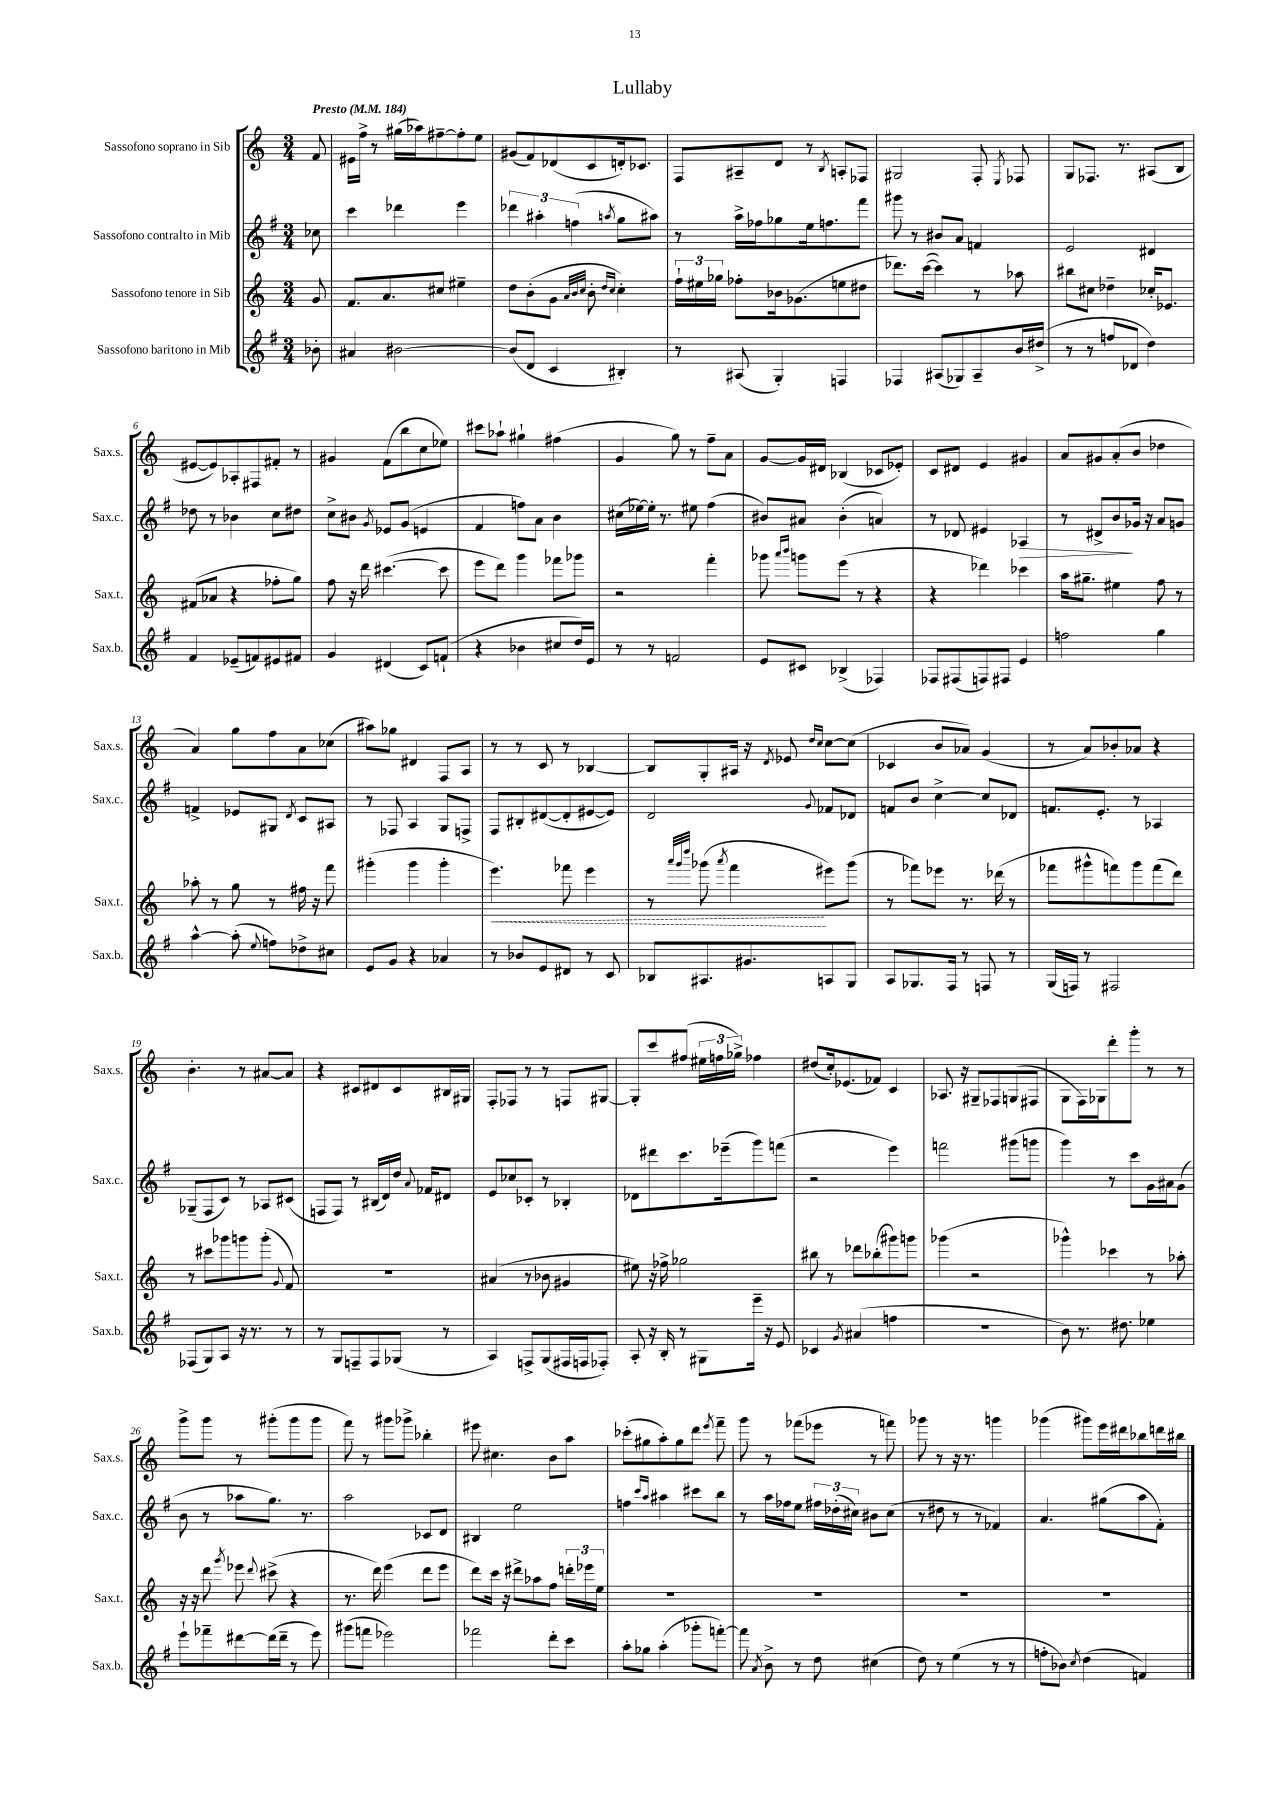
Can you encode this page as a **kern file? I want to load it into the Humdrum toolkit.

**kern	**kern	**dynam	**kern	**dynam	**kern
*part4	*part3	*part3	*part2	*part2	*part1
*staff4	*staff3	*staff3	*staff2	*staff2	*staff1
*I"Sassofono baritono in Mib	*I"Sassofono tenore in Sib	*	*I"Sassofono contralto in Mib	*	*I"Sassofono soprano in Sib
*I'Sax.b.	*I'Sax.t.	*	*I'Sax.c.	*	*I'Sax.s.
*clefG2	*clefG2	*	*clefG2	*	*clefG2
*k[f#]	*k[]	*	*k[f#]	*	*k[]
*M3/4	*M3/4	*	*M3/4	*	*M3/4
*MM184	*MM184	*	*MM184	*	*MM184
=	=	=	=	=	=
!	!	!	!	!	!LO:TX:a:B:t=Presto
8b-X'\	8g/	.	8cc-X\	.	8f/
=1	=1	=1	=1	=1	=1
4a#X/	8.f/L	.	4ccc\	.	16e#X\LL
.	.	.	.	.	16ff^\JJ
.	.	.	.	.	8r
.	8.a/	.	.	.	.
[2b#X\	.	.	4ddd-X\	.	(16gg#X\LL
.	.	.	.	.	16aa-X\J)
.	8cc#X/J	.	.	.	[8ff#X~\
.	4ee#X~\	.	4eee\	.	8ff#'\]
.	.	.	.	.	8ee\J
=2	=2	=2	=2	=2	=2
(8b#/L]	8dd\L	.	6ddd-X\	.	(8g#X/L
8d/J	(8b'\	.	.	.	8f/)
.	.	.	6aa#X'\	.	.
4c/	8g\J	.	.	.	(8d-X/
.	.	.	(6ffn\	.	.
.	32qqa/LLL	.	.	.	.
.	32qqb/	.	.	.	.
.	32qqcc/JJJ	.	.	.	.
.	8b'\	.	.	.	8c/
.	16qqdd/LL	.	.	.	.
.	16qqcc/JJ	.	8qaan/	.	.
4B#X'/)	4cc'\)	.	8gg\L	.	16dn'/k)
.	.	.	.	.	8.c-X/J
.	.	.	8aa#X\J)	.	.
=3	=3	=3	=3	=3	=3
8r	24ff`\LL	.	8r	.	8F/L
.	24ee#X\	.	.	.	.
.	24gg-X\JJ	.	.	.	.
(8A#X/	8ff-X'\L	.	16aa^\LL	.	8A#X~/
.	.	.	16ff-X\J	.	.
4G'/)	16b-X\k	.	8gg-X\	.	8d/J
.	(8.g-X\	.	.	.	.
.	.	.	16ee\k	.	8r
.	.	.	8.ffn\	.	.
.	.	.	.	.	8qB/
4Fn/	8een\	.	.	.	8An'/L
.	8dd#X\J	.	8fff#\J	.	8F-X/J
=4	=4	=4	=4	=4	=4
4F-X/	8.ddd-X\L)	.	8ggg#X\	.	2G#X/
.	.	.	8r	.	.
.	([16ccc\Jk	.	.	.	.
(8A#X/L	4ccc\])	.	8b#X/L	.	.
8G-X/)	.	.	8a/J	.	.
8A#~/	8r	.	4fn/	.	8F'/
.	.	.	.	.	8qE/
16b/L	8aa-X\	.	.	.	8F-X/
(16dd#X^/JJ	.	.	.	.	.
=5	=5	=5	=5	=5	=5
8r	8bb#X\L	.	2e/	.	8G/L
8r	8cc#X\J	.	.	.	8.F-X/J
8ffn/L	4dd-X~\	.	.	.	.
.	.	.	.	.	8.r
8d-X/J	.	.	.	.	.
4dd\)	16cc-X'/KL	.	4d#X/	.	(8A#X/L
.	8.e-X/J	.	.	.	.
.	.	.	.	.	8B/J
!!LO:LB:g=z
=6	=6	=6	=6	=6	=6
4f#/	(8f#X/L	.	8dd-X\	.	[8e#X/L
.	8a-X/J	.	8r	.	8e#/])
(8e-X~/L	4r	.	4b-X\	.	8A-X'/
8fn/)	.	.	.	.	8F#X/
8e#X/	8ff-X'\L	.	8cc\L	.	8f#X'/J
8f#X/J	8gg\J)	.	8dd#X\J	.	8r
=7	=7	=7	=7	=7	=7
4g/	8ff\	.	8cc^\L	.	4g#X/
.	16r	.	8b#X\J	.	.
.	16ddd\	.	.	.	.
.	.	.	8qg/	.	.
(4d#X/	([4.ccc#X\	.	8e-X/L	.	(8f\L
.	.	.	(8g/J	.	8bb\
8c/L)	.	.	4en/	.	8cc\
(8fn`/J	8ccc#\]	.	.	.	8ee-X\J)
=8	=8	=8	=8	=8	=8
4r	8eee\L	.	4f#/	.	8ccc#X\L
.	8ddd\J)	.	.	.	8aa-X`\J
4b-X\	4ggg\	.	8ffn\L)	.	4gg#X`\
.	.	.	8a\J	.	.
8cc#X/L	8fff-X\L	.	4b\	.	(4ff#X\
16dd/L)	8ggg-X\J	.	.	.	.
16e/JJ	.	.	.	.	.
=9	=9	=9	=9	=9	=9
8r	2r	.	(16cc#X\LL	.	4g/
.	.	.	[16ee-X\)	.	.
8r	.	.	16ee-'\JJ]	.	.
.	.	.	8.r	.	.
2fn/	.	.	.	.	8gg\)
.	.	.	8ee#X\	.	8r
.	4fff'\	.	(4ff#\	.	8ff~\L
.	.	.	.	.	8a\J
=10	=10	=10	=10	=10	=10
8e/L	8ggg-X\	.	8b#X/L)	.	[8g/L
.	16qqaaa/LL	.	.	.	.
.	16qqbbb/JJ	.	.	.	.
8c#X/J	8gggn\L	.	8a#X/J	.	16g/L]
.	.	.	.	.	16d#X/JJ
(4B-X^/	(8eee\J	.	(4b#'\	.	(4B-X/
.	8r	.	.	.	.
4F-X/)	4r	.	4an/)	.	8c-X/L
.	.	.	.	.	8e-X'/J)
=11	=11	=11	=11	=11	=11
8F-X/L	4r	.	8r	.	8c/L
(8F#X/	.	.	8d-X/	.	8d#X/J
8Fn/)	4ddd-X\)	.	4e#X/	.	4e/
8F#X/J	.	.	.	.	.
!	!	!	!	!LO:HP:b	!
4e/	4ccc-X\	.	4A-X/	>	4g#X/
=12	=12	=12	=12	=12	=12
2ffn\	16aa\KL	.	8r	.	8a/L
.	8.gg#X~\J	.	.	.	.
.	.	.	8d#X^/L	.	8g#X/
.	4ee#X\	.	8b/	.	(8a'/
.	.	.	16g-X/Jk	]	8b/J
.	.	.	16r	.	.
4gg\	8ff\	.	8a/L	.	4dd-X\
.	8r	.	8gn/J	.	.
!!LO:LB:g=z
=13	=13	=13	=13	=13	=13
[4aa^^\	8aa-X'\	.	4fn^/	.	4a/)
.	8r	.	.	.	.
(8aa'\]	8gg\	.	8e-X/L	.	8gg\L
8qqee/	.	.	.	.	.
8ffn\L)	8r	.	8G#X/J	.	8ff\
.	.	.	8qd/	.	.
8dd-X^\	16ff#X\	.	8c/L	.	8a\
.	16r	.	.	.	.
8cc#X\J	8fff\	.	8A#X/J	.	(8cc-X\J
=14	=14	=14	=14	=14	=14
8e/L	(4ggg#X'\	.	8r	.	8aa#X\L)
8g/J	.	.	8F-X/	.	8gg-X\J
4r	4ggg#\	.	4A/	.	4d#X/
4a-X/	4ggg#'\	.	8G/L	.	8F/L
.	.	.	8Fn^/J	.	8A/J
=15	=15	=15	=15	=15	=15
!	!	!LO:HP:b	!	!	!
8r	4.eee\)	<	8F#/L	.	8r
8b-X/L	.	.	8B#X'/	.	8r
8e/	.	.	([8d#X/	.	8c/
8d#X/J	8fff-X\	.	8d#'/]	.	8r
8r	4eee\	.	[8e#X/	.	[4B-X/
8c/	.	.	8e#/J])	.	.
=16	=16	=16	=16	=16	=16
8B-X/L	8r	.	2d/	.	8B-/L]
.	32qqaaa/LLL	.	.	.	.
.	32qqggg/	.	.	.	.
.	32qqdddd/JJJ	.	.	.	.
8.A#X/	(8ggg-X\	.	.	.	8G'/
.	8qaaa/	.	.	.	.
.	4fff\	.	.	.	16A#X/Jk
8.g#X/	.	.	.	.	16r
.	.	.	.	.	8qd/
.	.	.	.	.	8e-X/
.	.	.	.	.	16qqdd/LL
.	.	.	8qqg/	.	16qqcc/JJ
8An/	8eee#X\L)	[	8f-X/L	.	[8cc\L
8G/J	(8ggg-\J	.	8d-X/J	.	(8cc\J]
=17	=17	=17	=17	=17	=17
8A/L	8r	.	8fn/L	.	4c-X/
8.G-X/	8fff-X\L)	.	8b/J	.	.
.	8eee-X\J	.	[4cc^\	.	8b/L
16F#/Jk	.	.	.	.	.
8r	8.r	.	.	.	8a-X/J)
8Fn/	.	.	8cc/L]	.	(4g/
.	(16ddd-X\	.	.	.	.
8r	8r	.	8d-X/J	.	.
=18	=18	=18	=18	=18	=18
(16G/LL	8fff-X\L	.	8.fn/L	.	8r
16Fn/JJ)	.	.	.	.	.
8r	8ggg#X^^\	.	.	.	8a/L)
.	.	.	8.e'/J	.	.
2F#X/	8fffn\)	.	.	.	8b-X'/
.	8ggg#\	.	8r	.	8a-X/J
.	(8fff\	.	4A-X/	.	4r
.	8ddd\J)	.	.	.	.
!!LO:LB:g=z
=19	=19	=19	=19	=19	=19
(8F-X/L	8r	.	(8G-X~/L	.	4.b'\
8G/)	8ccc#X\L	.	8F#/	.	.
8A/J	8ggg-X\	.	8c/J)	.	.
16r	8gggn\	.	8r	.	8r
8.r	.	.	.	.	.
.	(8ggg'\J	.	8A-X/L	.	[8a#X/L
.	8qqg/	.	.	.	.
8r	8f/)	.	(8c#X/J	.	8a#/J]
=20	=20	=20	=20	=20	=20
8r	2.r	.	8Fn/L	.	4r
8G/L	.	.	8F/J)	.	.
8Fn~/	.	.	8r	.	8c#X/L
8F/	.	.	(16B#X/LL	.	8d#X/
.	.	.	16d/)	.	.
(8G-X/J	.	.	16dd/JJ	.	8c#/
.	.	.	8qqa/	.	.
.	.	.	16f-X/KL	.	.
8r	.	.	8d#X/J	.	16B#X/L
.	.	.	.	.	16G#X/JJ
=21	=21	=21	=21	=21	=21
4A/)	(4a#X/	.	8e/L	.	8F'/L
.	.	.	8cc-X/	.	8F-X/J
8Fn^/L	8r	.	8c-X'/J	.	8r
(8G/	8b-X\	.	8r	.	8r
16F#X/L	4g#X/	.	4B-X'/	.	8Fn/L
16Fn/J	.	.	.	.	.
8F-X'/J)	.	.	.	.	[8G#X/J
=22	=22	=22	=22	=22	=22
8A'/	8ee#X\)	.	8d-X\L	.	8G#'/L]
16r	16r	.	8ddd#X\	.	8ccc/
16B'/	16ff-X^\	.	.	.	.
8r	2gg-X\	.	8.ccc\	.	(8ff#X/J
8G#X\L	.	.	.	.	24ee#X\LL
.	.	.	.	.	24ffn\
.	.	.	(16eee-X~\k	.	.
.	.	.	.	.	24gg-X^\JJ)
16eee~\Jk	.	.	8ggg\)	.	4ff-X\
16r	.	.	.	.	.
8e/	.	.	(8fffn\J	.	.
=23	=23	=23	=23	=23	=23
4c-X/	8bb#X\	.	2r	.	(8dd#X/L
.	8r	.	.	.	16cc'/k)
.	.	.	.	.	(8.e-X/
8qg/	.	.	.	.	.
(4a#X/	8ddd-X\L	.	.	.	.
.	(8bb-X'\	.	.	.	8f-X/J)
4ffn\	8ggg#X\)	.	4eee\)	.	4c/
.	8gggn\J	.	.	.	.
=24	=24	=24	=24	=24	=24
2.r	(4ggg-X\	.	2fffn\	.	8.A-X/
.	.	.	.	.	16r
.	2r	.	.	.	8G#X~/L
.	.	.	.	.	8F-X/
.	.	.	(8ggg#X\L	.	(8Gn/
.	.	.	8gggn\J	.	8F#X/J
=25	=25	=25	=25	=25	=25
8b\)	4ggg-X^^\)	.	4ggg\)	.	8G\L
8.r	.	.	.	.	16F\L)
.	.	.	.	.	16G-X\J
.	4ccc-X\	.	8r	.	8ddd'\
8.dd#X\	.	.	.	.	.
.	.	.	8ccc\L	.	8ggg'\J
4ee-X\	8r	.	16g\L	.	8r
.	.	.	16a#X\J	.	.
.	8aa-X'\	.	(8g\J	.	8r
!!LO:LB:g=z
=26	=26	=26	=26	=26	=26
8eee`\L	16r	.	8b\	.	8ggg^\L
.	16r	.	.	.	.
8fff-X~\	8ddd\	.	8r	.	8ggg\J
.	8qggg/	.	.	.	.
[8ddd#X\	8eee-X\	.	8aa-X\L	.	8r
.	8qqddd/	.	.	.	.
(16ddd#\L]	(8ccc#X^\	.	8.gg\J)	.	(8ggg#X'\L
16ddd#~\JJ	.	.	.	.	.
8r	4r	.	.	.	8ggg#\
.	.	.	8.r	.	.
8eee\)	.	.	.	.	8ggg#\J
=27	=27	=27	=27	=27	=27
(8ggg#X\L	8.r	.	2aa\	.	8fff\)
8fffn\J	.	.	.	.	8r
.	16ddd\)	.	.	.	.
2eee-X\)	(4eee\	.	.	.	8ggg#X\L
.	.	.	.	.	8ggg-X^\J
.	8ddd\L	.	8c-X/L	.	4bb-X'\
.	8eee\J	.	8d/J	.	.
=28	=28	=28	=28	=28	=28
2fff-X\	8ddd\L)	.	4B#X/	.	8eee#X\
.	16ccc\Jk	.	.	.	4.cc#X\
.	16r	.	.	.	.
.	8ddd#X^\L	.	2ee\	.	.
.	8aa-X\	.	.	.	.
8ddd'\L	8ff\J	.	.	.	8b\L
8ccc\J	24dddn'\LL	.	.	.	8aa\J
.	24eee-X\	.	.	.	.
.	24ee\JJ	.	.	.	.
=29	=29	=29	=29	=29	=29
8aa'\L	2.r	.	4ffn\	.	(8ccc-X'\L
8gg-X\J	.	.	.	.	8gg#X\
.	.	.	16qqccc/LL	.	.
.	.	.	16qqaa/JJ	.	.
(4aa'\	.	.	4aa#X\	.	8aa'\)
.	.	.	.	.	8gg#\
8ggg-X'\L	.	.	8ccc#X\L	.	8ddd\J
.	.	.	.	.	8qeee/
[8fffn'\J)	.	.	8bb\J	.	8fff~\
=30	=30	=30	=30	=30	=30
8fff\]	2.r	.	8r	.	8ggg\
8qa/	.	.	.	.	.
8b^\	.	.	16aa\LL	.	8r
.	.	.	16ff-X\J	.	.
8r	.	.	8ee\J	.	(8fff-X\L
8dd\	.	.	24ff#X\LL	.	8eee-X\J
.	.	.	(24dd-X'\	.	.
.	.	.	24cc#X\JJ)	.	.
(4cc#X\	.	.	8b#X\L	.	8r
.	.	.	(8cc#\J	.	8fffn\)
=31	=31	=31	=31	=31	=31
8dd\)	2.r	.	8r	.	8ggg-X\
8r	.	.	8dd#X\	.	8r
(4ee\	.	.	8r	.	16r
.	.	.	.	.	8.r
.	.	.	8r	.	.
8r	.	.	4f-X/)	.	4gggn\
8r	.	.	.	.	.
=32	=32	=32	=32	=32	=32
8ffn'\L	2.r	.	4.a/	.	(4ggg-X\
8b-X\J)	.	.	.	.	.
8qcc/	.	.	.	.	.
(4dd\	.	.	.	.	8ggg#X\L)
.	.	.	(8gg#X\L	.	16eee\L
.	.	.	.	.	16ddd#X\J
4fn/)	.	.	8aa\	.	8bb-X\
.	.	.	8f#'\J)	.	16dddn\L
.	.	.	.	.	16bb#X\JJ
==	==	==	==	==	==
*-	*-	*-	*-	*-	*-
